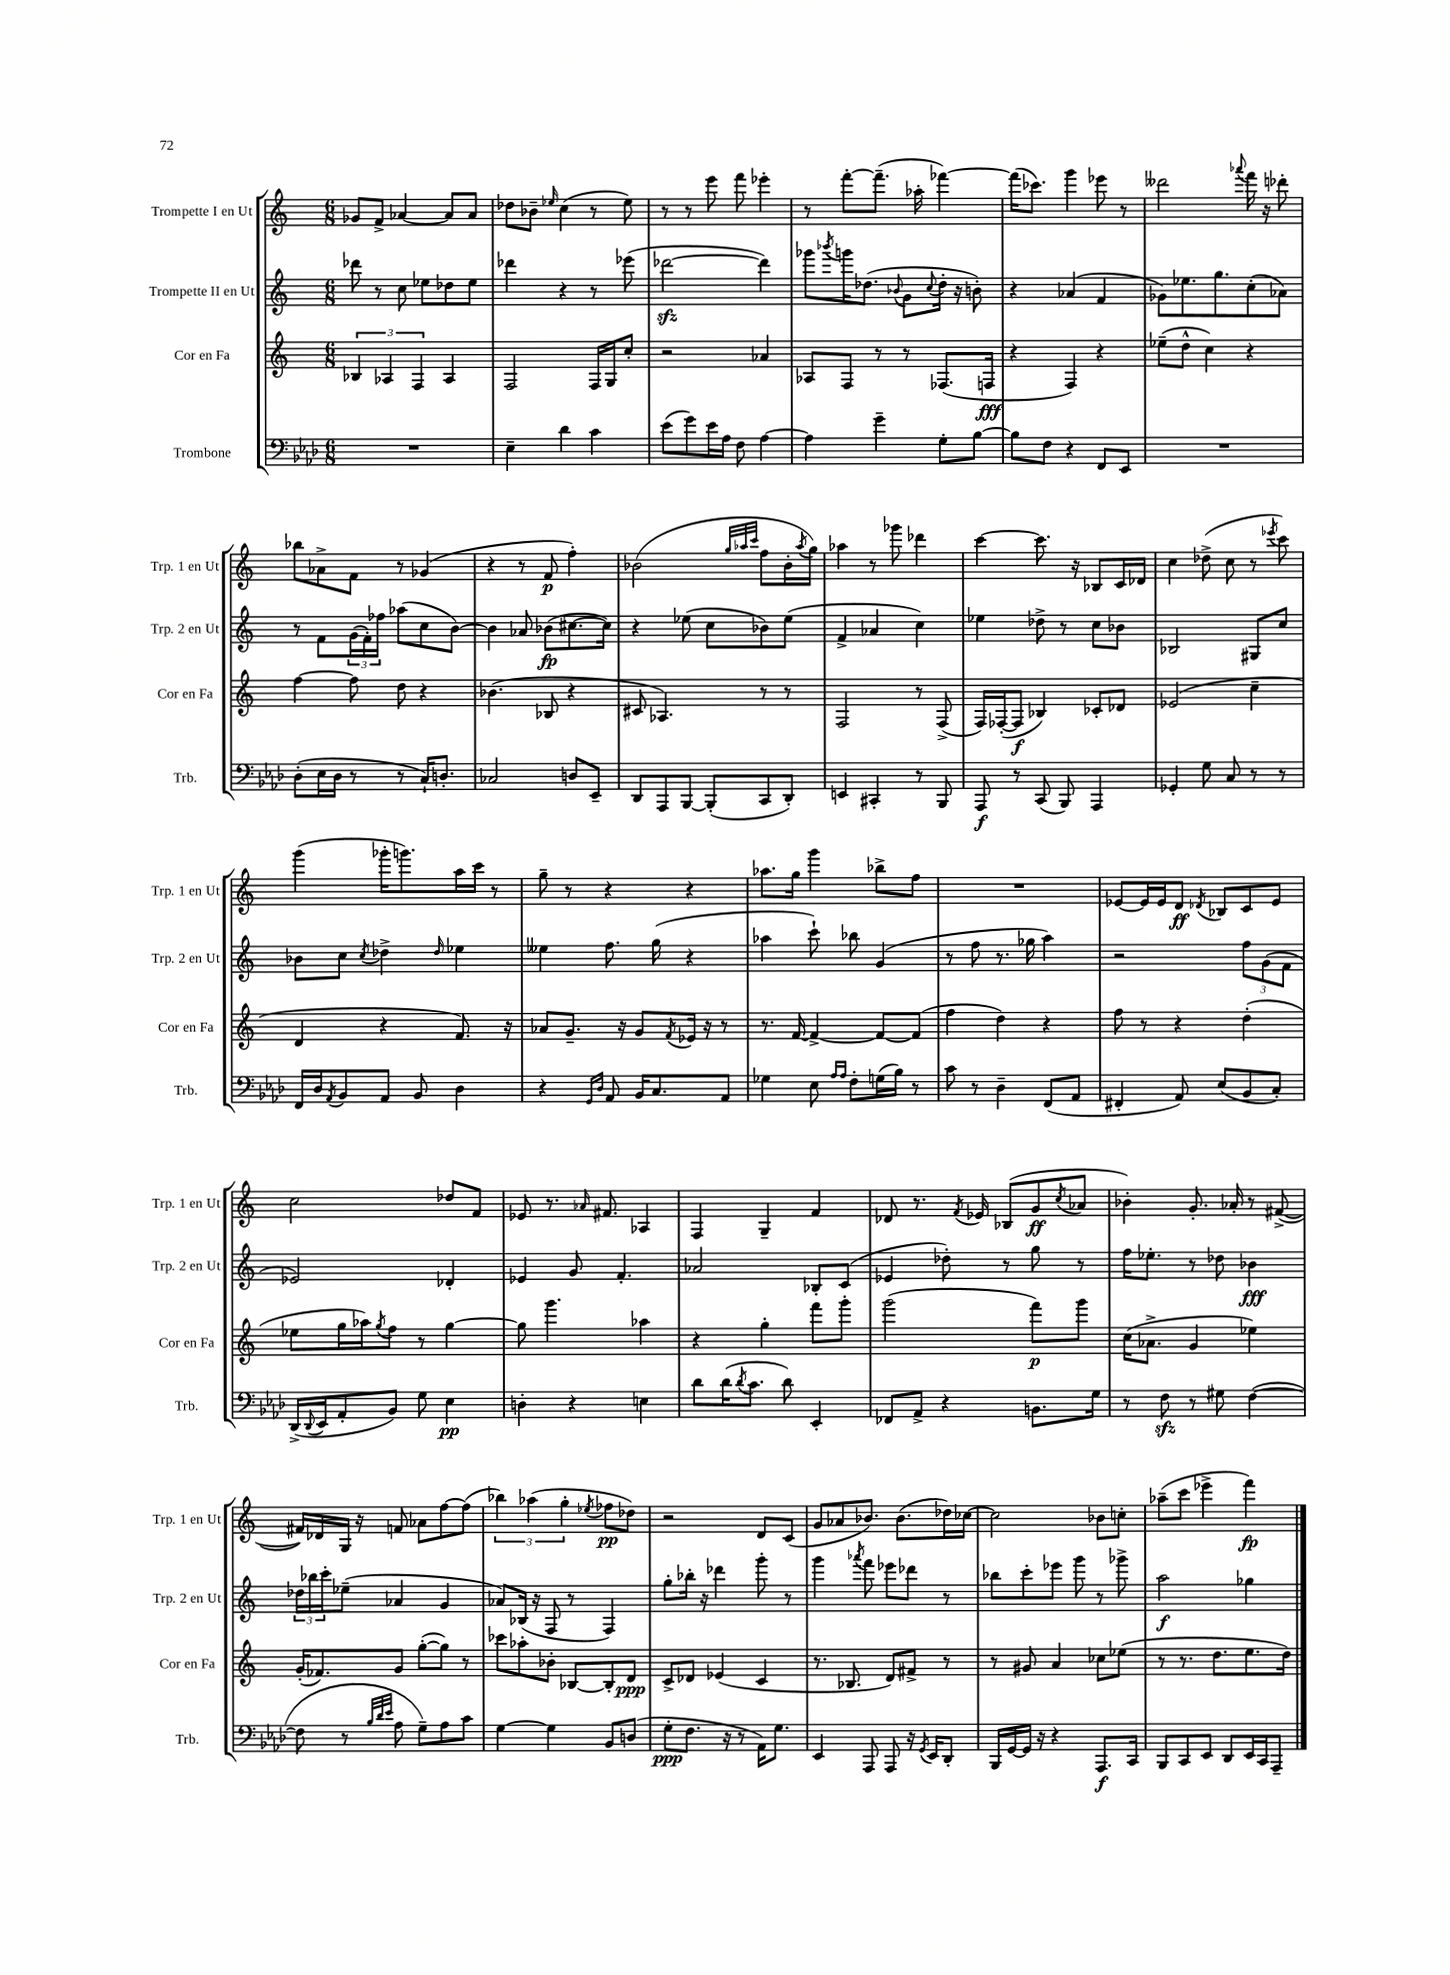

**kern	**dynam	**kern	**dynam	**kern	**dynam	**kern	**dynam
*part4	*part4	*part3	*part3	*part2	*part2	*part1	*part1
*staff4	*staff4	*staff3	*staff3	*staff2	*staff2	*staff1	*staff1
*I"Trombone	*	*I"Cor en Fa	*	*I"Trompette II en Ut	*	*I"Trompette I en Ut	*
*I'Trb.	*	*I'Cor en Fa	*	*I'Trp. 2 en Ut	*	*I'Trp. 1 en Ut	*
*clefF4	*	*clefG2	*	*clefG2	*	*clefG2	*
*k[b-e-a-d-]	*	*k[]	*	*k[]	*	*k[]	*
*M6/8	*	*M6/8	*	*M6/8	*	*M6/8	*
=77	=77	=77	=77	=77	=77	=77	=77
2.r	.	6B-X/	.	8ddd-X\	.	8g-X/L	.
.	.	.	.	8r	.	8f^/J	.
.	.	6A-X/	.	.	.	.	.
.	.	.	.	8cc\	.	[4a-X/	.
.	.	6F/	.	.	.	.	.
.	.	.	.	8ee-X\L	.	.	.
.	.	4A-/	.	8dd-X\	.	8a-/L]	.
.	.	.	.	8ee-\J	.	8a-/J	.
=78	=78	=78	=78	=78	=78	=78	=78
4E-~\	.	2F/	.	4ddd-X\	.	8dd-X\L	.
.	.	.	.	.	.	8b-X~\J	.
.	.	.	.	.	.	16qqee-X/	.
4d-\	.	.	.	4r	.	(4cc\	.
4c\	.	16F/LL	.	8r	.	8r	.
.	.	16G/J	.	.	.	.	.
.	.	8cc'/J	.	(8eee-X\	.	8ee-\)	.
=79	=79	=79	=79	=79	=79	=79	=79
(8e-\L	.	2r	.	[2ddd-Xzz\	.	8r	.
8g\)	.	.	.	.	.	8r	.
16e-\L	.	.	.	.	.	8eee\	.
16A-\JJ	.	.	.	.	.	.	.
8F\	.	.	.	.	.	8fff\	.
[4A-\	.	4a-X/	.	4ddd-\])	.	4eee-X'\	.
=80	=80	=80	=80	=80	=80	=80	=80
4A-\]	.	8A-X/L	.	8ggg-X\L	.	8r	.
.	.	.	.	8qbbb-X/	.	.	.
.	.	8F/J	.	16gggn\K	.	[8fff'\L	.
.	.	.	.	(8.dd-X\J	.	.	.
4g~\	.	8r	.	.	.	(8.fff~\J]	.
.	.	.	.	8qqb-X/	.	.	.
.	.	8r	.	8g\L	.	.	.
.	.	.	.	.	.	16aa-X'\	.
.	.	.	.	8qqcc/	.	.	.
8G'\L	.	(8.F-X/L	.	16dd-'\Jk	.	[4fff-X\)	.
.	.	.	.	16r	.	.	.
[8B-\J	.	.	.	8bn'\)	.	.	.
.	.	16Fn/Jk	fff	.	.	.	.
=81	=81	=81	=81	=81	=81	=81	=81
8B-\L]	.	4r	.	4r	.	(16fff-\KL]	.
.	.	.	.	.	.	8.ccc-X\J)	.
8F\J	.	.	.	.	.	.	.
4r	.	4F/)	.	(4a-X/	.	4ggg\	.
8FF/L	.	4r	.	4f/	.	8eee-X\	.
8EE-/J	.	.	.	.	.	8r	.
=82	=82	=82	=82	=82	=82	=82	=82
2.r	.	(8ee-X~\L	.	8g-X\L)	.	2ddd--X\	.
.	.	8dd^^\J	.	8.ee-X\	.	.	.
.	.	4cc\)	.	.	.	.	.
.	.	.	.	8.gg\	.	.	.
.	.	.	.	.	.	8qqaaa-X/	.
.	.	4r	.	(8cc'\	.	16fff\	.
.	.	.	.	.	.	16r	.
.	.	.	.	8a-X\J)	.	8ddd-X'\	.
!!LO:LB:g=z
=83	=83	=83	=83	=83	=83	=83	=83
(8D-'\L	.	[4ff\	.	8r	.	8bb-X\L	.
16E-\L	.	.	.	8f\L	.	8a-X^\	.
16D-\JJ	.	.	.	.	.	.	.
8r	.	8ff\]	.	(24g\L	.	8f\J	.
.	.	.	.	24f'\)	.	.	.
.	.	.	.	24ff-X\JJ	.	.	.
8r	.	8dd\	.	(8aa-X\L	.	8r	.
16C`/KL)	.	4r	.	8cc\	.	(4g-X/	.
8.Dn'/J	.	.	.	.	.	.	.
.	.	.	.	[8b\J)	.	.	.
=84	=84	=84	=84	=84	=84	=84	=84
2C-X/	.	(4.b-X\	.	4b\]	.	4r	.
.	.	.	.	8a-X/	.	8r	.
.	.	8B-X/	.	(8b-X\L	fp	8f/	p
8Dn/L	.	4r	.	[8.cc#X\	.	4ff'\)	.
8EE-~/J	.	.	.	.	.	.	.
.	.	.	.	16cc#\Jk])	.	.	.
=85	=85	=85	=85	=85	=85	=85	=85
8DD-/L	.	8c#X/	.	4r	.	(2b-X\	.
8AAA-/	.	4.A-X/)	.	.	.	.	.
[8BBB-/J	.	.	.	(8ee-X\	.	.	.
(8BBB-'/L]	.	.	.	8cc\L	.	.	.
.	.	.	.	.	.	32qqgg/LLL	.
.	.	.	.	.	.	32qqaa-X/	.
.	.	.	.	.	.	32qqccc/JJJ	.
8CC/	.	8r	.	8b-X\)	.	8ff\L	.
8DD-'/J)	.	8r	.	(8ee-\J	.	16b-'\L	.
.	.	.	.	.	.	8qaa-/	.
.	.	.	.	.	.	16gg\JJ)	.
=86	=86	=86	=86	=86	=86	=86	=86
4EEn/	.	2F/	.	4f^/	.	4aa-X\	.
4CC#X'/	.	.	.	4a-X/	.	8r	.
.	.	.	.	.	.	8ggg-X\	.
8r	.	8r	.	4cc\)	.	4ddd-X\	.
8BBB-/	.	(8F^/	.	.	.	.	.
=87	=87	=87	=87	=87	=87	=87	=87
8AAA-/	f	16F/LL)	.	4ee-X\	.	[4ccc\	.
.	.	([16F-X'/J	.	.	.	.	.
8r	.	8F-/J]	f	.	.	.	.
(8CC/	.	4B-X/)	.	8dd-X^\	.	8.ccc\]	.
8BBB-/)	.	.	.	8r	.	.	.
.	.	.	.	.	.	16r	.
4AAA-/	.	8c-X'/L	.	8cc\L	.	8B-X/L	.
.	.	8d-X/J	.	8b-X\J	.	16c/L	.
.	.	.	.	.	.	16d-X/JJ	.
=88	=88	=88	=88	=88	=88	=88	=88
4GG-X'/	.	(2e-X/	.	2B-X/	.	4cc\	.
8G\	.	.	.	.	.	(8dd-X^\	.
8C/	.	.	.	.	.	8cc\	.
8r	.	4cc~\	.	8G#X/L	.	8r	.
.	.	.	.	.	.	8qeee-X/	.
8r	.	.	.	8cc/J	.	8ccc\)	.
!!LO:LB:g=z
=89	=89	=89	=89	=89	=89	=89	=89
16FF/LL	.	4d/	.	8b-X\L	.	(4ggg\	.
16D-/J	.	.	.	.	.	.	.
8qAA-/	.	.	.	.	.	.	.
8BB-/	.	.	.	8cc\J	.	.	.
.	.	.	.	8qcc/	.	.	.
8AA-/J	.	4r	.	4dd-X^\	.	16ggg-X'\KL	.
.	.	.	.	.	.	8.gggn\)	.
8BB-/	.	.	.	.	.	.	.
.	.	.	.	16qqdd-/	.	.	.
4D-\	.	8.f/)	.	4ee-X\	.	16aa\L	.
.	.	.	.	.	.	16ccc\JJ	.
.	.	.	.	.	.	8r	.
.	.	16r	.	.	.	.	.
=90	=90	=90	=90	=90	=90	=90	=90
4r	.	8a-X/L	.	4ee--X\	.	8gg~\	.
.	.	8.g~/J	.	.	.	8r	.
16qqGG/LL	.	.	.	.	.	.	.
16qqD-/JJ	.	.	.	.	.	.	.
8AA-/	.	.	.	8.ff\	.	4r	.
.	.	16r	.	.	.	.	.
16BB-/KL	.	8g/L	.	.	.	.	.
8.C/	.	.	.	(16gg\	.	.	.
.	.	8qf/	.	.	.	.	.
.	.	16e-X/Jk	.	4r	.	4r	.
.	.	16r	.	.	.	.	.
8AA-/J	.	8r	.	.	.	.	.
=91	=91	=91	=91	=91	=91	=91	=91
4G-X\	.	8.r	.	4aa-X\	.	8.aa-X\L	.
.	.	[16f/	.	.	.	16gg\Jk	.
8E-\	.	4f^/_	.	8ccc`\)	.	4ggg\	.
16qqA-/LL	.	.	.	.	.	.	.
16qqA-/JJ	.	.	.	.	.	.	.
8F'\L	.	.	.	8bb-X\	.	.	.
(16Gn\L	.	8f/L_	.	(4g/	.	8bb-X^\L	.
16B-\JJ)	.	.	.	.	.	.	.
8r	.	(8f/J]	.	.	.	8ff\J	.
=92	=92	=92	=92	=92	=92	=92	=92
8c\	.	4ff\	.	8r	.	2.r	.
8r	.	.	.	8ff\	.	.	.
4D-~\	.	4dd\)	.	8.r	.	.	.
.	.	.	.	16gg-X\	.	.	.
(8FF/L	.	4r	.	4aa\)	.	.	.
8AA-/J	.	.	.	.	.	.	.
=93	=93	=93	=93	=93	=93	=93	=93
4FF#X'/	.	8ff\	.	2r	.	[8e-X/L	.
.	.	8r	.	.	.	16e-/L]	.
.	.	.	.	.	.	16e-/J	.
8AA-/)	.	4r	.	.	.	8d/J	ff
.	.	.	.	.	.	8qd-X/	.
(8E-/L	.	.	.	.	.	8B-X/L	.
8BB-/	.	(4dd'\	.	12ff\L	.	8c/	.
.	.	.	.	(12g\	.	.	.
8C'/J)	.	.	.	.	.	8e-/J	.
.	.	.	.	12f\J	.	.	.
!!LO:LB:g=z
=94	=94	=94	=94	=94	=94	=94	=94
(16DD-^/LL	.	8ee-X\L	.	2e-X/)	.	2cc\	.
8qqDD-/	.	.	.	.	.	.	.
16EE-/J	.	.	.	.	.	.	.
8AA-'/	.	16gg\L	.	.	.	.	.
.	.	16aa-X\J)	.	.	.	.	.
.	.	8qgg/	.	.	.	.	.
8BB-/J)	.	8ff\J	.	.	.	.	.
8G\	.	8r	.	.	.	.	.
4E-\	pp	[4gg\	.	4d-X'/	.	8dd-X/L	.
.	.	.	.	.	.	8f/J	.
=95	=95	=95	=95	=95	=95	=95	=95
4Dn'\	.	8gg\]	.	4e-X/	.	8e-X/	.
.	.	4.ggg\	.	.	.	8.r	.
4r	.	.	.	8g/	.	.	.
.	.	.	.	.	.	16qqa-X/	.
.	.	.	.	.	.	8.f#X/	.
.	.	.	.	4.f'/	.	.	.
4En\	.	4aa-X\	.	.	.	4A-X/	.
=96	=96	=96	=96	=96	=96	=96	=96
8d-\L	.	4r	.	2a-X/	.	4F/	.
(16d-\K	.	.	.	.	.	.	.
8qd-/	.	.	.	.	.	.	.
8.c\J	.	.	.	.	.	.	.
.	.	4gg'\	.	.	.	4G~/	.
8d-\)	.	.	.	.	.	.	.
4EE-'/	.	8fff\L	.	8B-X'/L	.	4f/	.
.	.	8ggg'\J	.	(8c/J	.	.	.
=97	=97	=97	=97	=97	=97	=97	=97
8FF-X/L	.	(2ggg\	.	4e-X/	.	8d-X/	.
8AA-^/J	.	.	.	.	.	8.r	.
4r	.	.	.	8dd-X'\)	.	.	.
.	.	.	.	.	.	8qf/	.
.	.	.	.	.	.	16e-X/	.
.	.	.	.	8r	.	(8B-X/L	.
8.BBn\L	.	8fff\L)	p	8gg\	.	8g/	ff
.	.	.	.	.	.	8qcc/	.
.	.	8ggg\J	.	8r	.	8a-X/J	.
16G\Jk	.	.	.	.	.	.	.
=98	=98	=98	=98	=98	=98	=98	=98
8r	.	(16cc\KL	.	16ff\KL	.	4b-X'\)	.
.	.	8.a-X^\J	.	8.ee-X'\J	.	.	.
8Fzz\	.	.	.	.	.	.	.
8r	.	4g/	.	8r	.	8.g'/	.
8G#X\	.	.	.	8dd-X\	.	.	.
.	.	.	.	.	.	16a-X'/	.
([4F\	.	4ee-X\)	.	4b-X\	fff	8r	.
.	.	.	.	.	.	([8f#X^/	.
!!LO:LB:g=z
=99	=99	=99	=99	=99	=99	=99	=99
8F\]	.	(16g'/KL	.	24dd-X\LL	.	16f#X/LL])	.
.	.	.	.	24bb-X\	.	.	.
.	.	8.f-X/)	.	.	.	16d-X/	.
.	.	.	.	24ccc'\J	.	.	.
8r	.	.	.	(8ee-X~\J	.	16G/JJ	.
.	.	.	.	.	.	16r	.
32qqB-/LLL	.	.	.	.	.	.	.
32qqd-/	.	.	.	.	.	.	.
32qqe-/JJJ	.	.	.	.	.	.	.
8A-\	.	8g/J	.	4a-X/	.	8fn/	.
8G~\L)	.	([8gg'\L	.	.	.	8a-X\L	.
8A-\	.	8gg\J])	.	4g/	.	[8ff\	.
8c\J	.	8r	.	.	.	(8ff\J]	.
=100	=100	=100	=100	=100	=100	=100	=100
[4G\	.	8ccc-X\L	.	8a-X/L)	.	6bb-X\)	.
.	.	8aa-X'\	.	(16B-X/Jk	.	.	.
.	.	.	.	.	.	(6aa-X\	.
.	.	.	.	16r	.	.	.
4G\]	.	8b-X'\J	.	8F/	.	.	.
.	.	.	.	.	.	6gg'\	.
.	.	[8B-X/L	.	8r	.	.	.
.	.	.	.	.	.	8qee-X/	.
8BB-/L	.	8B-'/]	.	4F/)	.	8ff-X\L	pp
(8Dn/J	.	8d/J	ppp	.	.	8dd-X\J)	.
=101	=101	=101	=101	=101	=101	=101	=101
8G'\L	ppp	8c^/L	.	8gg'\L	.	2r	.
8.F\J	.	8d-X/J	.	16bb-X'\Jk	.	.	.
.	.	.	.	16r	.	.	.
.	.	(4e-X/	.	4ddd-X\	.	.	.
16r	.	.	.	.	.	.	.
8r	.	.	.	.	.	.	.
16AA-\KL)	.	4c/	.	8ggg'\	.	8d/L	.
8.G\J	.	.	.	.	.	.	.
.	.	.	.	8r	.	(8c/J	.
=102	=102	=102	=102	=102	=102	=102	=102
4EE-/	.	8.r	.	4ggg\	.	8g/L	.
.	.	.	.	.	.	8a-X/	.
.	.	8.B-X/	.	.	.	.	.
.	.	.	.	8qaaa-X/	.	.	.
8AAA-/	.	.	.	8fff\	.	8.b-X/J)	.
8AAA-/	.	8d/L)	.	8eee-X\L	.	.	.
.	.	.	.	.	.	(8.b-\L	.
16r	.	8f#X^/J	.	8ddd-X\J	.	.	.
8qGG/	.	.	.	.	.	.	.
16EE-/KL	.	.	.	.	.	.	.
8DD-'/J	.	8r	.	8r	.	16dd-X\L)	.
.	.	.	.	.	.	[16cc-X\JJ	.
=103	=103	=103	=103	=103	=103	=103	=103
16BBB-/LL	.	8r	.	8bb-X\L	.	2cc-\]	.
[16GG/	.	.	.	.	.	.	.
16GG/JJ]	.	8g#X/	.	8ccc'\	.	.	.
16r	.	.	.	.	.	.	.
4r	.	4a/	.	8eee-X\J	.	.	.
.	.	.	.	8ggg\	.	.	.
8.AAA-/L	f	8cc-X\L	.	8r	.	8b-X\L	.
.	.	(8ee-X\J	.	8ggg-X^\	.	8ccn'\J	.
16CC/Jk	.	.	.	.	.	.	.
=104	=104	=104	=104	=104	=104	=104	=104
8BBB-/L	.	8r	.	2aa\	f	(8aa-X~\L	.
8CC/	.	8.r	.	.	.	8ccc\J	.
8EE-/J	.	.	.	.	.	4eee-X^\	.
.	.	8.dd\L	.	.	.	.	.
8DD-/L	.	.	.	.	.	.	.
16EE-/L	.	8.ee\	.	4gg-X\	.	4fff\)	fp
16CC/J	.	.	.	.	.	.	.
8AAA-~/J	.	.	.	.	.	.	.
.	.	16dd\Jk)	.	.	.	.	.
==	==	==	==	==	==	==	==
*-	*-	*-	*-	*-	*-	*-	*-
